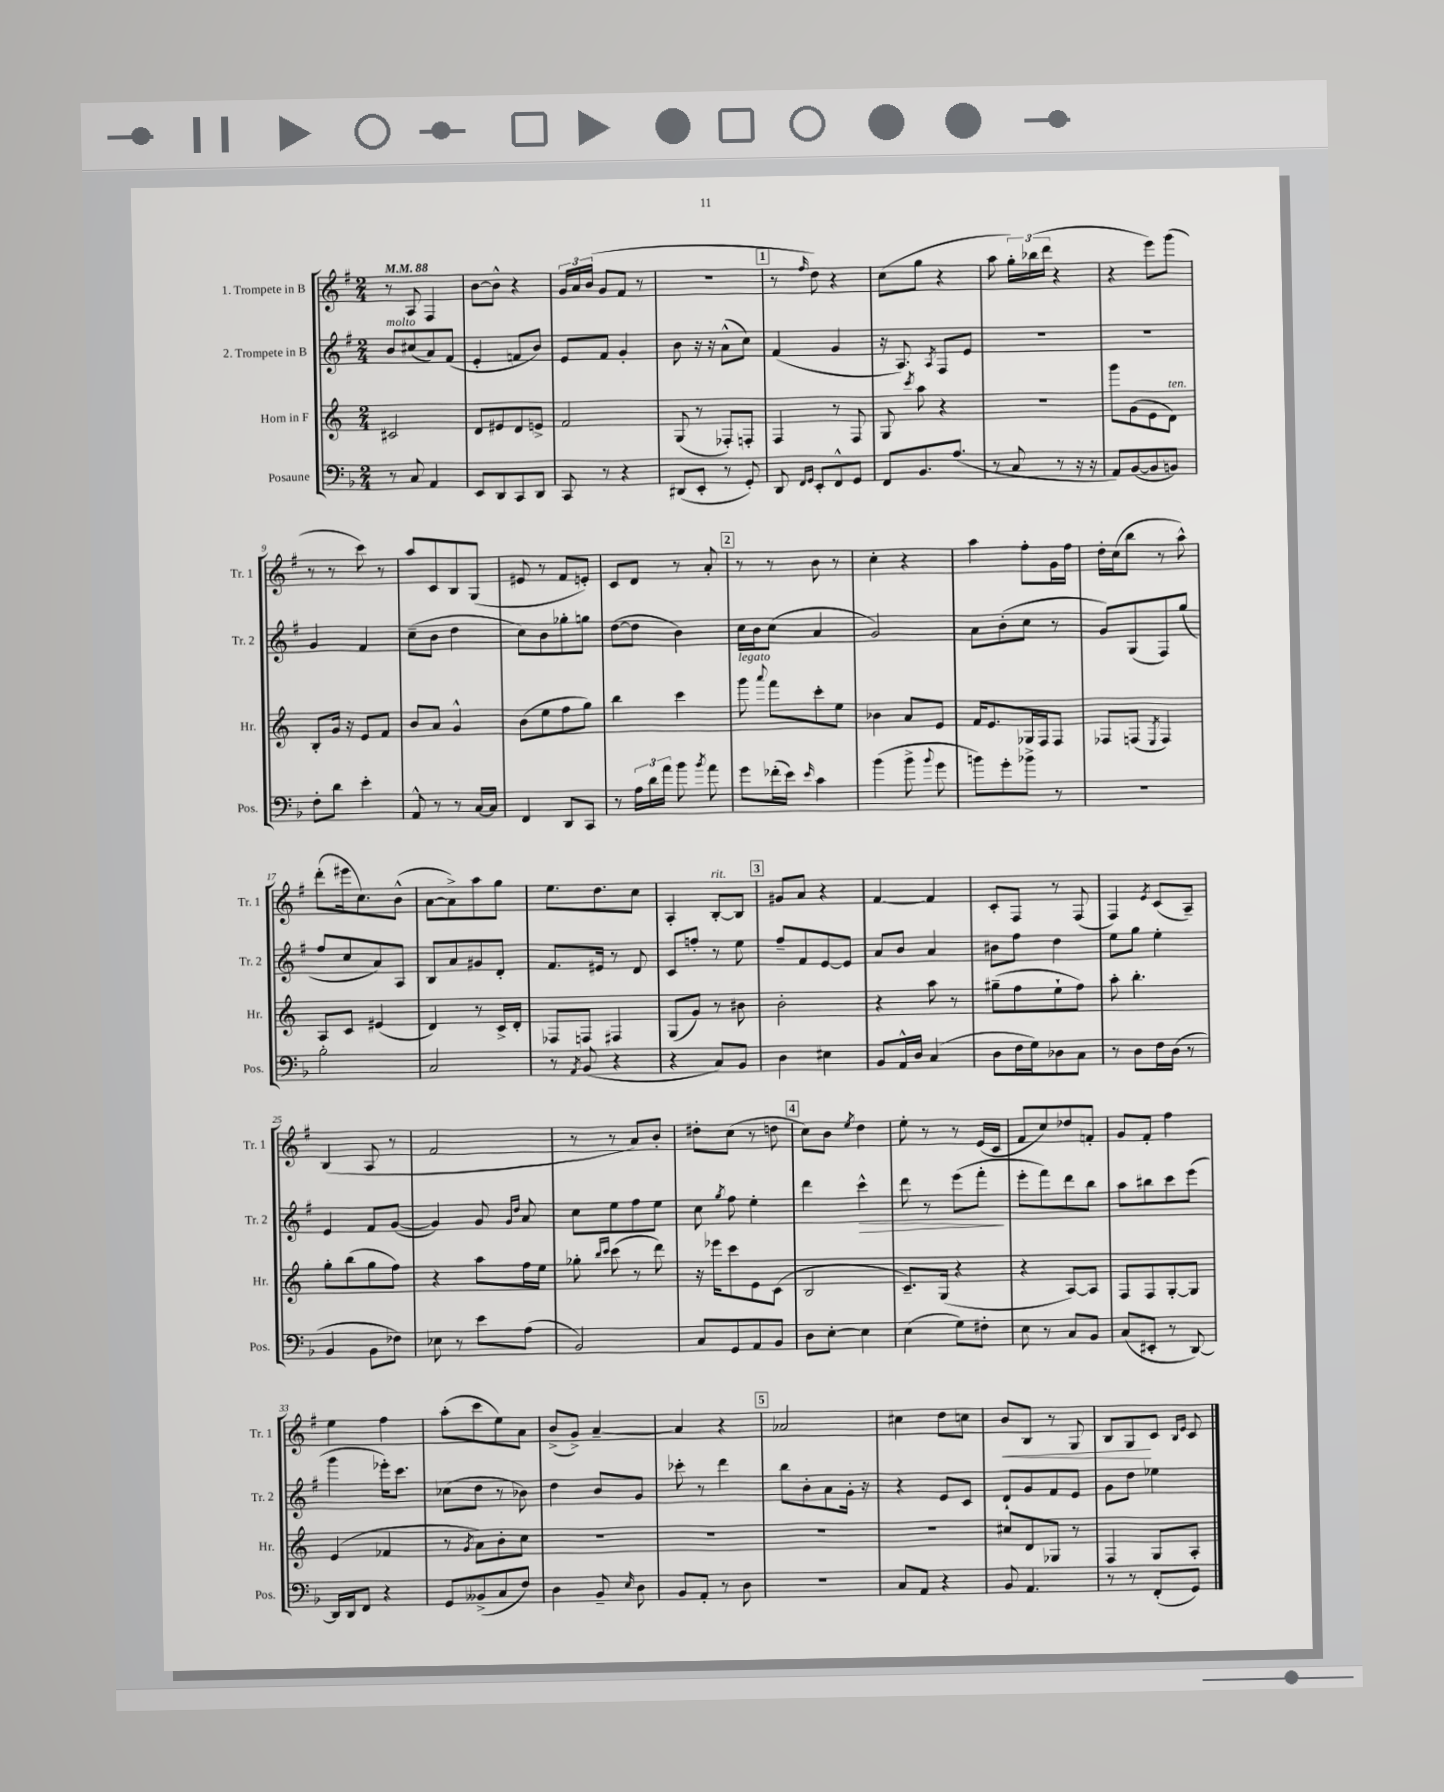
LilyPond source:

<<
\new StaffGroup <<
\new Staff = "s0" \with { instrumentName = "1. Trompete in B" shortInstrumentName = "Tr. 1" } {
    \clef treble \key g \major \numericTimeSignature \time 2/4 \tempo 4 = 88
    \autoBeamOff r8 a8 fis4 |
    b'8[~ b'8]-^ r4 |
    \tuplet 3/2 { g'16[ a'16 b'16]( } g'8[ fis'8] r8 |
    R2 |
    \mark \markup { \box "1" } r8 \grace { fis''16 } d''8) r4 |
    c''8[( g''8] r4 |
    a''8 \tuplet 3/2 { g''16[-.) bes''16( d'''16] } r4 |
    r4 e'''8[) g'''8]( |
    r8 r8 c'''8) r8 |
    a''8[ c'8 b8 g8]( |
    eis'8 r8 fis'8[ e'8]-.) |
    c'8[ d'8] r8 a'8-. |
    \mark \markup { \box "2" } r8 r8 b'8 r8 |
    c''4-. r4 |
    a''4 fis''8[-. g'16 fis''16] |
    d''16[-. c''16( b''8] r8 a''8-^) |
    d'''8[-.( eis'''16 c''8.) b'8]-^( |
    a'8[~ a'8->) a''8 g''8] |
    e''8.[ d''8. c''8] |
    a4-. b8[~-.^\markup { \italic "rit." } b8] |
    \mark \markup { \box "3" } gis'8[ a'8] r4 |
    fis'4~ fis'4 |
    c'8[-. fis8] r8 fis8( |
    fis4) \acciaccatura { e'8 } c'8[( a8]--) |
    b4( a8 r8 |
    fis'2 |
    r8 r8 a'8[) b'8]-. |
    dis''8[-. c''8]( r8 d''8 |
    \mark \markup { \box "4" } c''8[) b'8] \acciaccatura { e''8 } d''4 |
    e''8-. r8 r8 e'16[( c'16] |
    fis'8[ c''8) des''8 f'8]-. |
    g'8[ fis'8]-. fis''4 |
    e''4 fis''4 |
    a''8[-.( c'''8 e''8) a'8] |
    b'8[->( g'8]->) a'4~-- |
    a'4 r4 |
    \mark \markup { \box "5" } aes'2 |
    cis''4 d''8[ c''8] |
    b'8[\< b8] r8 g8 |
    b8[ g8\! c'8] \grace { b16[ e'16] } c'8 \bar "|." |
}
\new Staff = "s1" \with { instrumentName = "2. Trompete in B" shortInstrumentName = "Tr. 2" } {
    \clef treble \key g \major \numericTimeSignature \time 2/4
    \autoBeamOff b'8[^\markup { \italic "molto" } cis''8( a'8) fis'8]( |
    e'4-. f'8[ b'8]) |
    e'8[ fis'8] g'4-. |
    b'8 r16 r16 a'8[-^( c''8]) |
    \mark \markup { \box "1" } fis'4( g'4 |
    r16 a8.) \acciaccatura { a8 } fis8[ e'8] |
    r2 |
    r2 |
    g'4 fis'4 |
    c''8[--( b'8] d''4 |
    c''8[) b'8 ges''8-. g''8] |
    d''8[~( d''8] b'4) |
    \mark \markup { \box "2" } c''16[ b'16 c''8]( a'4 |
    g'2) |
    a'8[ b'8-.( c''8] r8 |
    g'8[) g8( fis8) g''8]( |
    fis''8[ c''8 a'8) a8] |
    b8[ a'8 gis'8 d'8]-. |
    fis'8.[ eis'16] r8 d'8 |
    c'8[ f''8]-. r8 e''8 |
    \mark \markup { \box "3" } fis''8[-- fis'8 e'8~ e'8] |
    a'8[ b'8] a'4 |
    bis'8[ fis''8] d''4 |
    e''8[ g''8] e''4-. |
    e'4 fis'8[ g'8]~( |
    g'4) g'8 \grace { g'16[ d''16] } a'8 |
    c''8[ e''8 fis''8 e''8] |
    c''8 \acciaccatura { g''8 } fis''8 e''4-. |
    \mark \markup { \box "4" } d'''4 c'''4-^\> |
    d'''8 r8 e'''8[( fis'''8]-.\! |
    e'''8[-. fis'''8) d'''8 b''8] |
    a''8[ bis''8 c'''8 e'''8]( |
    g'''4 ees'''16[-.) c'''8.] |
    ces''8[( d''8] r8 bes'8) |
    d''4 b'8[ g'8] |
    ces'''8-. r8 d'''4 |
    \mark \markup { \box "5" } b''8[ b'8-. a'8 g'16]-. r16 |
    r4 e'8[ c'8] |
    d'8[-! g'8 fis'8 e'8] |
    g'8[ d''8] ees''4 \bar "|." |
}
\new Staff = "s2" \with { instrumentName = "Horn in F" shortInstrumentName = "Hr." } {
    \clef treble \key c \major \numericTimeSignature \time 2/4
    \autoBeamOff cis'2 |
    d'8[ eis'8 d'8 e'8]-> |
    f'2 |
    g8( r8 fes8[-.) f8]-. |
    \mark \markup { \box "1" } f4 r8 f8 |
    g8 \acciaccatura { c'''8 } a''8 r4 |
    R2 |
    g'''8[ g'8( e'8 d'8]^\markup { \italic "ten." }) |
    b8[-. g'16] r16 e'8[ f'8] |
    b'8[ a'8] g'4-^ |
    b'8[( e''8 f''8 g''8]) |
    b''4 c'''4 |
    \mark \markup { \box "2" } g'''8^\markup { \italic "legato" } \appoggiatura { a'''8 } f'''8[ c'''8-. e''8] |
    bes'4 a'8[ e'8] |
    f'16[ e'8. ges16 f16 f8] |
    fes8[ f8]( \acciaccatura { e8 } f4) |
    a8[ c'8] eis'4( |
    d'4) r8 c'16[-> d'16]-. |
    fes8[ f8] fis4 |
    g8[( g'8]) r8 bis'8 |
    \mark \markup { \box "3" } b'2-. |
    r4 a''8 r8 |
    gis''8[--( f''8 e''8-! f''8]) |
    a''8-. b''4.-. |
    g''8[-. b''8( g''8 f''8]) |
    r4 a''8[ f''16 e''16] |
    ges''8-. \grace { b''16[ c'''16] } c'''8( r8 d'''8) |
    r16 ees'''16[ c'''8 e'8 c'8]( |
    \mark \markup { \box "4" } b2 |
    c'8.[--) g16]( r4 |
    r4 a8[~) a8] |
    f8[ f8 g8~-. g8] |
    e'4( fes'4 |
    r8 \acciaccatura { g'8 } a'8[) b'8-. c''8] |
    R2 |
    R2 |
    \mark \markup { \box "5" } R2 |
    R2 |
    cis''8[ d'8 ges8] r8 |
    f4 g8[ a8]-. \bar "|." |
}
\new Staff = "s3" \with { instrumentName = "Posaune" shortInstrumentName = "Pos." } {
    \clef bass \key f \major \numericTimeSignature \time 2/4
    \autoBeamOff r8 c8 a,4 |
    e,8[ d,8 c,8 d,8] |
    c,8 r8 r4 |
    dis,8[( e,8]-. r8 g,8-.) |
    \mark \markup { \box "1" } d,8 \grace { f,16[ g,16] } e,8[-. f,8-^ g,8] |
    f,8[ bes,8. a8.]( |
    r8 c8 r8 r16 r16 |
    a,8[) bes,8~( bes,8 b,8]) |
    f8[-. d'8] e'4-. |
    a,8-^ r8 r8 c16[~ c16] |
    f,4 d,8[ c,8] |
    r8 \tuplet 3/2 { a16[ d'16 a'16] } bes'8 \acciaccatura { bes'8 } a'8 |
    \mark \markup { \box "2" } g'8[ fes'16-.( e'16]) \grace { e'16 } c'4 |
    bes'4( bes'8-> \appoggiatura { bes'8 } g'8 |
    b'8[) g'8-. bes'8]-> r8 |
    R2 |
    bes2-. |
    c2 |
    r8 \acciaccatura { a,8 } bes,8( r4 |
    r4 c8[) bes,8] |
    \mark \markup { \box "3" } d4 eis4 |
    bes,8[ a,16-^ d16] c4( |
    d8[ f16 g16) des8 c8] |
    r8 d8[ f16 d16]( r8 |
    bes,4 bes,8[ fes8]) |
    ees8 r8 e'8[ a8]( |
    bes,2) |
    c8[ g,8 a,8 bes,8] |
    \mark \markup { \box "4" } d8[ e8]~-. e4 |
    e4( g8[) fis8]-. |
    e8 r8 c8[ bes,8] |
    c8[( eis,8]-. r8 d,8~) |
    d,16[ d,16 f,8] r4 |
    g,8[ beses,8->( c8 f8]) |
    d4 bes,8-- \grace { e16 } d8 |
    bes,8[ a,8]-. r8 d8 |
    \mark \markup { \box "5" } R2 |
    c8[ a,8] r4 |
    bes,8 a,4. |
    r8 r8 f,8[-.( g,8]) \bar "|." |
}
>>
>>
